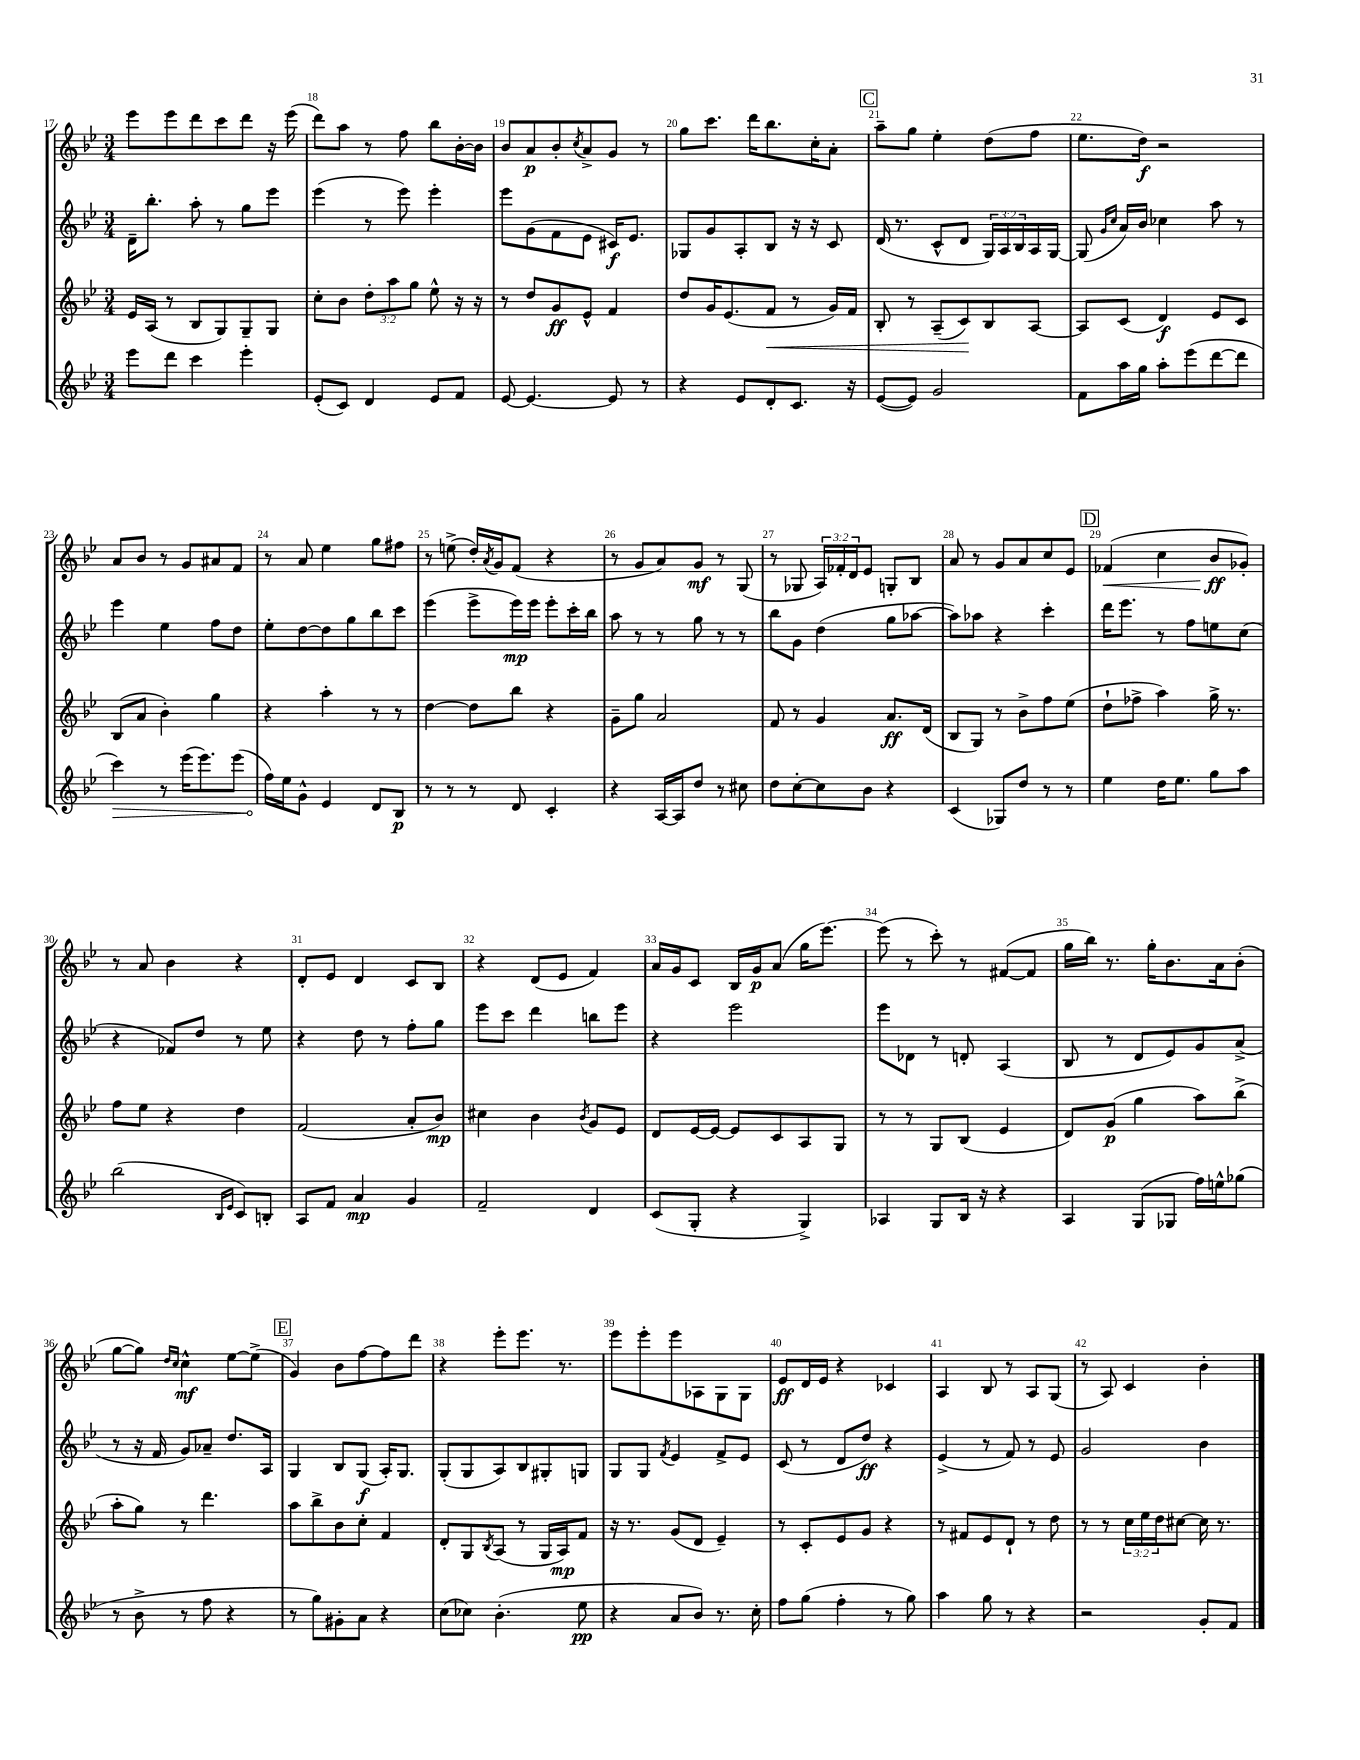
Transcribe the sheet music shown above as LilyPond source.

<<
\new StaffGroup <<
\new Staff = "s0" {
    \clef treble \key bes \major \numericTimeSignature \time 3/4 \override Staff.TupletNumber.text = #tuplet-number::calc-fraction-text
    ees'''8 ees'''8 d'''8 c'''8 d'''8 r16 ees'''16( |
    d'''8) a''8 r8 f''8 bes''8 bes'16~-. bes'16 |
    bes'8 a'8\p bes'8-. \acciaccatura { c''8 } a'8-> g'8 r8 |
    g''8 c'''8. d'''16 bes''8. c''16-. a'8-. |
    \mark \markup { \box "C" } a''8-- g''8 ees''4-. d''8( f''8 |
    ees''8. d''16\f) r2 |
    a'8 bes'8 r8 g'8 ais'8 f'8 |
    r8 a'8 ees''4 g''8 fis''8 |
    r8 e''8->( d''16-.) \acciaccatura { a'8 } g'16 f'8( r4 |
    r8 g'8 a'8) g'8\mf r8 g8( |
    r8 ges8 \tuplet 3/2 { a16) fes'16-. d'16 } ees'8 g8-. bes8 |
    a'8 r8 g'8 a'8 c''8 ees'8 |
    \mark \markup { \box "D" } fes'4\<( c''4 bes'8\ff\! ges'8-.) |
    r8 a'8 bes'4 r4 |
    d'8-. ees'8 d'4 c'8 bes8 |
    r4 d'8( ees'8 f'4) |
    a'16 g'16 c'8 bes16 g'16\p a'8( g''16 ees'''8.~) |
    ees'''8( r8 c'''8-.) r8 fis'8~( fis'8 |
    g''16 bes''16) r8. g''16-. bes'8. a'16 bes'8-.( |
    g''8~ g''8) \grace { d''16 c''16 } c''4-^\mf ees''8~ ees''8->( |
    \mark \markup { \box "E" } g'4) bes'8 f''8~ f''8 d'''8 |
    r4 ees'''8-. ees'''8. r8. |
    ees'''8 ees'''8-. ees'''8 aes8 g8 g8 |
    ees'8\ff d'16 ees'16 r4 ces'4 |
    a4 bes8 r8 a8 g8( |
    r8 a8) c'4 bes'4-. \bar "|." |
}
\new Staff = "s1" {
    \clef treble \key bes \major \numericTimeSignature \time 3/4 \override Staff.TupletNumber.text = #tuplet-number::calc-fraction-text
    d'16-- bes''8.-. a''8-. r8 g''8 ees'''8 |
    ees'''4( r8 ees'''8) ees'''4-. |
    ees'''8 g'8( f'8 ees'8 cis'16\f) ees'8. |
    ges8 g'8 a8-. bes8 r16 r16 c'8 |
    \mark \markup { \box "C" } d'16( r8. c'8-^ d'8 \tuplet 3/2 { g16) a16 bes16 } a16 g16~ |
    g8( \grace { g'16 c''16 } a'16) bes'16 ces''4 a''8 r8 |
    ees'''4 ees''4 f''8 d''8 |
    ees''8-. d''8~ d''8 g''8 bes''8 c'''8 |
    ees'''4( ees'''8-> ees'''16\mp) ees'''16 ees'''8-. c'''16-. bes''16 |
    a''8 r8 r8 g''8 r8 r8 |
    bes''8 g'8 d''4( g''8 aes''8~ |
    aes''8) aes''8 r4 c'''4-. |
    \mark \markup { \box "D" } d'''16 ees'''8. r8 f''8 e''8 c''8( |
    r4 fes'8) d''8 r8 ees''8 |
    r4 d''8 r8 f''8-. g''8 |
    ees'''8 c'''8 d'''4 b''8 ees'''8 |
    r4 ees'''2 |
    ees'''8 des'8 r8 d'8-. a4( |
    bes8 r8 d'8 ees'8) g'8 a'8->( |
    r8 r16 f'16 g'8) aes'8-- d''8. a16 |
    \mark \markup { \box "E" } g4 bes8 g8\f( a16-.) g8. |
    g8-.( g8 a8) bes8 gis8-. g8 |
    g8 g8 \acciaccatura { f'8 } ees'4 f'8-> ees'8 |
    c'8( r8 d'8 d''8\ff) r4 |
    ees'4->( r8 f'8) r8 ees'8 |
    g'2 bes'4 \bar "|." |
}
\new Staff = "s2" {
    \clef treble \key bes \major \numericTimeSignature \time 3/4 \override Staff.TupletNumber.text = #tuplet-number::calc-fraction-text
    ees'16 a16( r8 bes8 g8) g8-- g8 |
    c''8-. bes'8 \tuplet 3/2 { d''8-. a''8 g''8 } ees''8-^ r16 r16 |
    r8 d''8 g'8\ff ees'8-^ f'4 |
    d''8 g'16 ees'8.( f'8\< r8 g'16) f'16 |
    \mark \markup { \box "C" } bes8-. r8 a8--( c'8\!) bes8 a8~ |
    a8 c'8( d'4\f) ees'8 c'8 |
    bes8( a'8 bes'4-.) g''4 |
    r4 a''4-. r8 r8 |
    d''4~ d''8 bes''8 r4 |
    g'8-- g''8 a'2 |
    f'8 r8 g'4 a'8.\ff d'16( |
    bes8 g8) r8 bes'8-> f''8 ees''8( |
    \mark \markup { \box "D" } d''8-! fes''8-> a''4) g''16-> r8. |
    f''8 ees''8 r4 d''4 |
    f'2( a'8-. bes'8\mp) |
    cis''4 bes'4 \acciaccatura { bes'8 } g'8 ees'8 |
    d'8 ees'16~ ees'16~ ees'8 c'8 a8 g8 |
    r8 r8 g8 bes8( ees'4 |
    d'8) g'8\p( g''4 a''8) bes''8->( |
    a''8-. g''8) r8 d'''4. |
    \mark \markup { \box "E" } a''8 bes''8-> bes'8 c''8-. f'4 |
    d'8-. g8 \acciaccatura { bes8 } a8( r8 g16 a16\mp) f'8 |
    r16 r8. g'8( d'8 ees'4--) |
    r8 c'8-. ees'8 g'8 r4 |
    r8 fis'8 ees'8 d'8-! r8 d''8 |
    r8 r8 \tuplet 3/2 { c''16 ees''16 d''16 } cis''8~ cis''16 r8. \bar "|." |
}
\new Staff = "s3" {
    \clef treble \key bes \major \numericTimeSignature \time 3/4
    ees'''8 d'''8 c'''4 ees'''4-. |
    ees'8-.( c'8) d'4 ees'8 f'8 |
    ees'8~ ees'4.~ ees'8 r8 |
    r4 ees'8 d'8-. c'8. r16 |
    \mark \markup { \box "C" } ees'8~( ees'8) g'2 |
    f'8 a''16 g''16 a''8-. ees'''8( d'''8~ d'''8 |
    \once \override Hairpin.circled-tip = ##t c'''4\>) r8 ees'''16( ees'''8.) ees'''8( |
    f''16\!) ees''16 g'8-^ ees'4 d'8 bes8\p |
    r8 r8 r8 d'8 c'4-. |
    r4 a16~ a16 d''8 r8 cis''8 |
    d''8 c''8~-. c''8 bes'8 r4 |
    c'4( ges8) d''8 r8 r8 |
    \mark \markup { \box "D" } ees''4 d''16 ees''8. g''8 a''8 |
    bes''2( \grace { bes16 ees'16 } c'8) b8-. |
    a8 f'8 a'4\mp g'4 |
    f'2-- d'4 |
    c'8( g8-. r4 g4->) |
    aes4 g8 bes16 r16 r4 |
    a4 g8( ges8 f''16) e''16-^ ges''8( |
    r8 bes'8-> r8 f''8 r4 |
    \mark \markup { \box "E" } r8 g''8) gis'8-. a'8 r4 |
    c''8( ces''8) bes'4.-.( ees''8\pp |
    r4 a'8 bes'8) r8. c''16-. |
    f''8 g''8( f''4-. r8 g''8) |
    a''4 g''8 r8 r4 |
    r2 g'8-. f'8 \bar "|." |
}
>>
>>
\layout { \context { \Score currentBarNumber = #17 \override BarNumber.break-visibility = ##(#f #t #t) barNumberVisibility = #all-bar-numbers-visible } }
